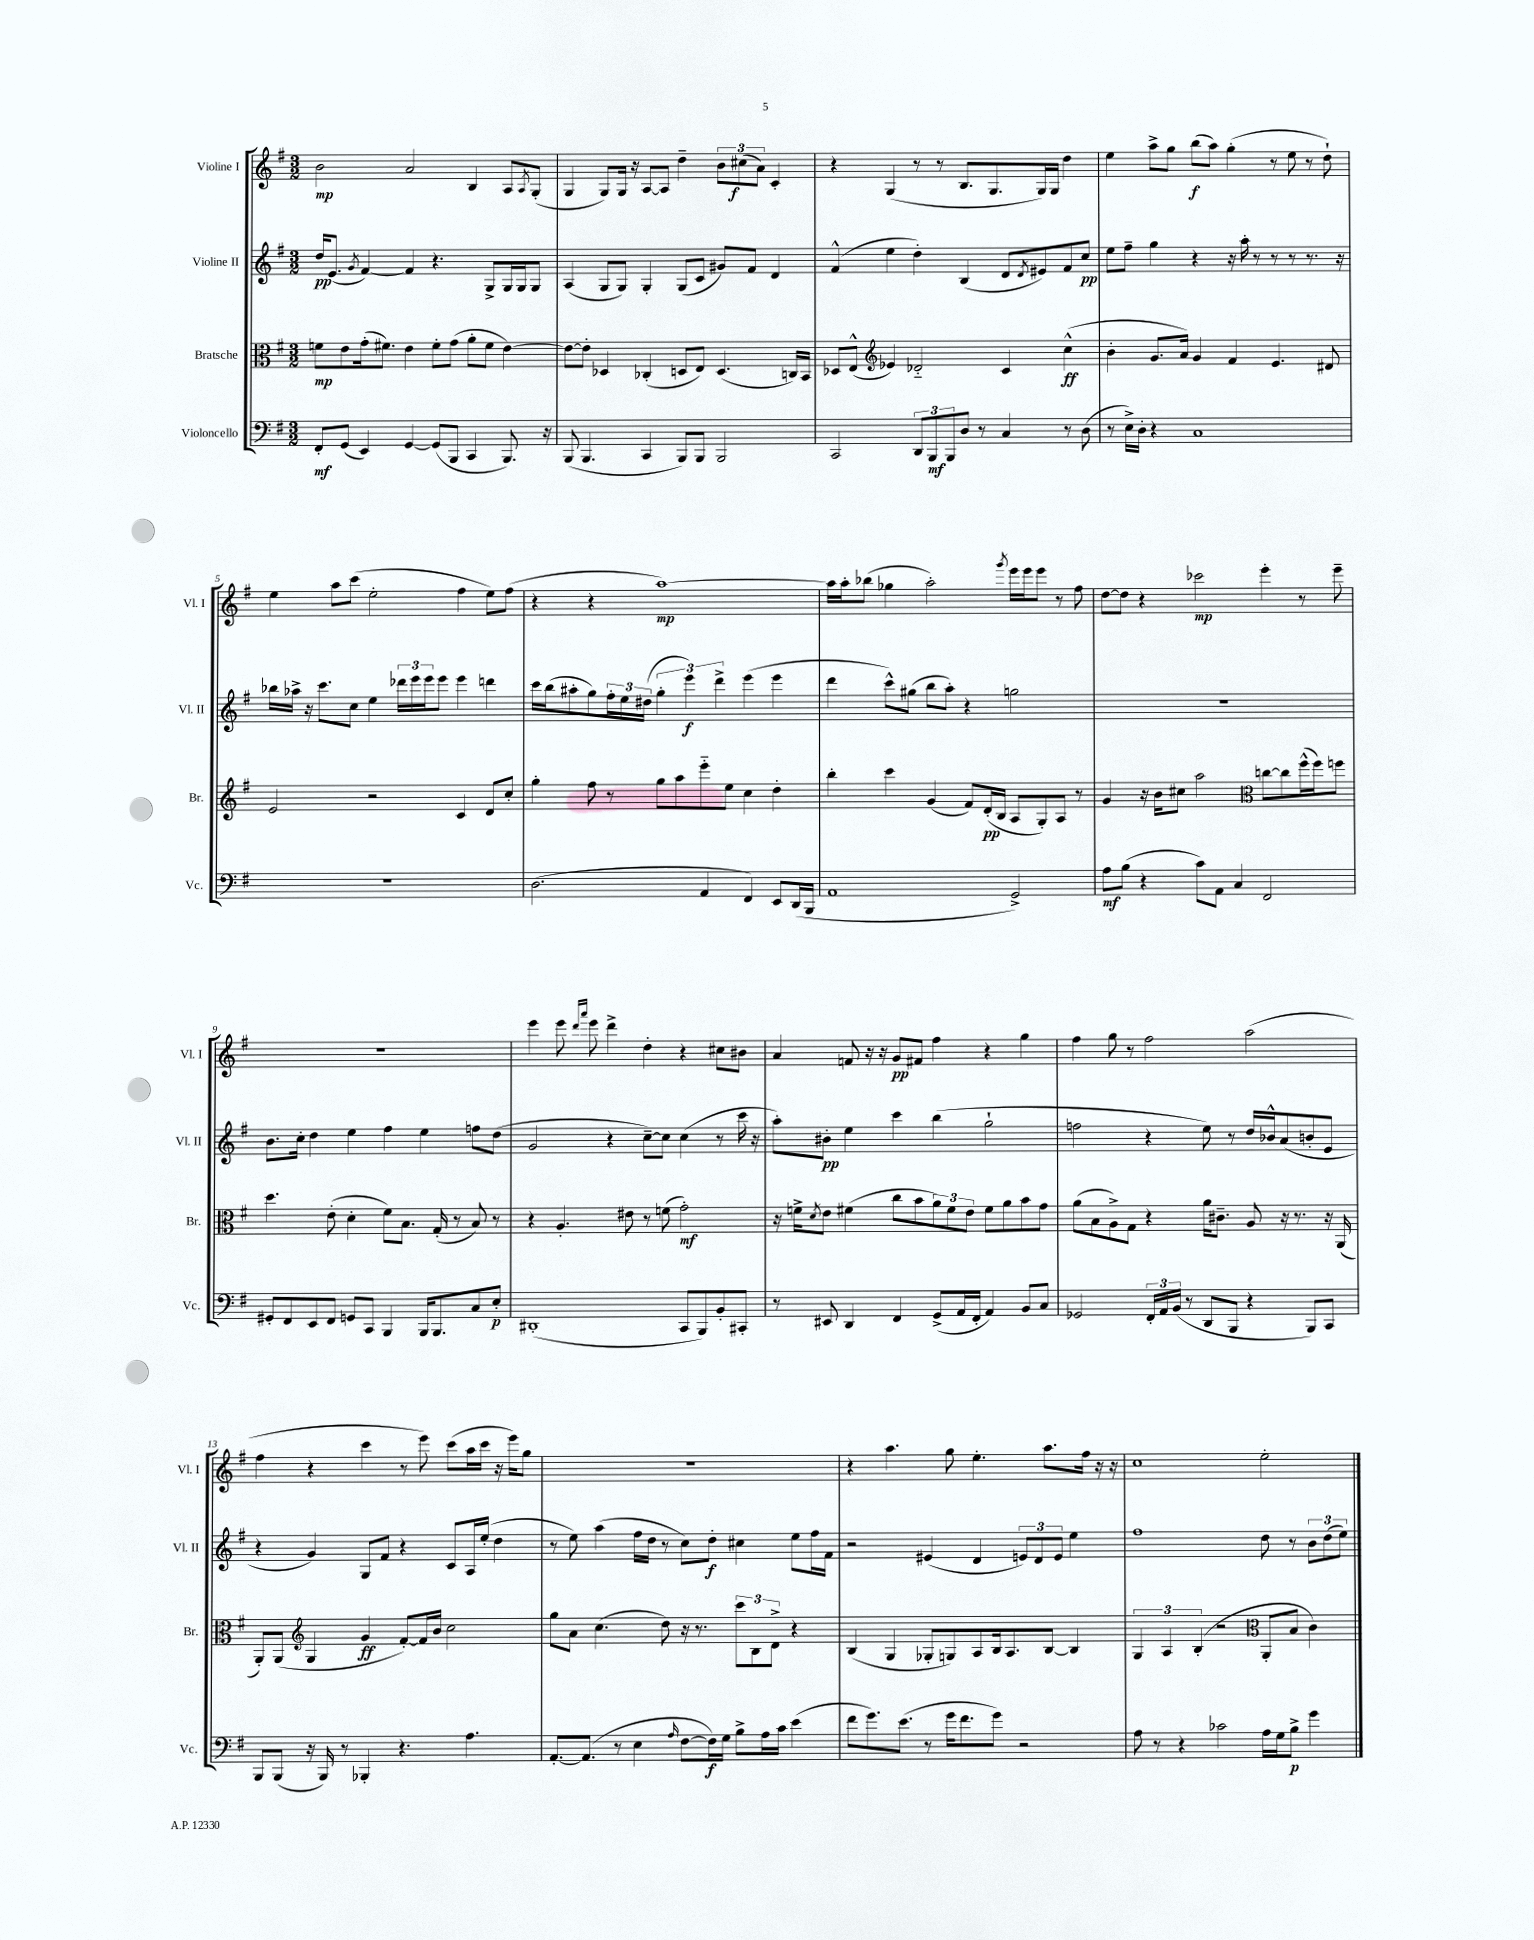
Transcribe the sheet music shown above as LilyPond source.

<<
\new StaffGroup <<
\new Staff = "s0" \with { instrumentName = "Violine I" shortInstrumentName = "Vl. I" } {
    \clef treble \key g \major \numericTimeSignature \time 3/2
    b'2\mp a'2 b4 a8 \acciaccatura { a8 } g8-.( |
    g4 g8) g16 r16 a8~ a8 d''4-- \tuplet 3/2 { b'8 cis''8\f( a'8) } c'4-. |
    r4 g4( r8 r8 b8. g8. g16) g16 d''4 |
    e''4 a''8-> g''8 b''8\f( a''8) g''4-.( r8 e''8 r8 d''8-!) |
    e''4 a''8 c'''8( e''2-. fis''4 e''8) fis''8( |
    r4 r4 a''1~\mp) |
    a''16 a''16-. bes''8( ges''4 a''2-.) \acciaccatura { g'''8 } e'''16 e'''16 e'''8 r8 fis''8 |
    d''8~ d''8 r4 ces'''2\mp e'''4-. r8 e'''8-- |
    R1. |
    e'''4 e'''8 \grace { d'''16 a'''16 } e'''8 d'''4-> d''4-. r4 cis''8 bis'8 |
    a'4 f'8 r16 r16 g'8\pp fis'8 fis''4 r4 g''4 |
    fis''4 g''8 r8 fis''2 a''2( |
    fis''4 r4 c'''4 r8 e'''8) c'''8( a''16 c'''16 r16 e'''16) g''8 |
    R1. |
    r4 a''4. g''8 e''4.-. a''8. fis''16 r16 r16 |
    c''1 e''2-. \bar "|." |
}
\new Staff = "s1" \with { instrumentName = "Violine II" shortInstrumentName = "Vl. II" } {
    \clef treble \key g \major \numericTimeSignature \time 3/2
    d''16\pp e'8.( \acciaccatura { g'8 } fis'4~) fis'4 r4. g8-> g16 g16 g8 |
    a4( g8 g8) g4-. g8( c'8 gis'8) fis'8 d'4 |
    fis'4-^( e''4 d''4-.) b4( d'8 \acciaccatura { d'8 } eis'8) fis'8 c''8\pp |
    e''8 fis''8-- g''4 r4 r16 a''16-. r8 r8 r8 r8. r16 |
    bes''16 aes''16-> r16 c'''8. c''8 e''4 \tuplet 3/2 { des'''16 e'''16 e'''16 } e'''8 e'''4 d'''4 |
    c'''16 b''16( ais''8-. g''8) \tuplet 3/2 { fis''16-. e''16 dis''16( } \tuplet 3/2 { g''4-. e'''4\f) d'''4-> } e'''4( e'''4 |
    d'''4 c'''8-^) gis''8( b''8 a''8-.) r4 g''2 |
    R1. |
    b'8. c''16-. d''4 e''4 fis''4 e''4 f''8 d''8( |
    g'2 r4 c''8~--) c''8 c''4( r8 c'''16 r16 |
    a''8-.) bis'8-.\pp e''4 c'''4 b''4( g''2-! |
    f''2 r4 e''8) r8 d''16 bes'16-^ a'8( b'8-. e'8 |
    r4 g'4) g8 fis'8 r4 c'8 a16 e''16-.( d''4 |
    r8 e''8) a''4( fis''16 d''16 r8 c''8) d''8-.\f cis''4 e''8 fis''16 fis'16 |
    r2 eis'4( d'4 \tuplet 3/2 { e'8) d'8 e'8 } e''4 |
    fis''1 d''8 r8 \tuplet 3/2 { b'8 d''8( e''8) } \bar "|." |
}
\new Staff = "s2" \with { instrumentName = "Bratsche" shortInstrumentName = "Br." } {
    \clef alto \key g \major \numericTimeSignature \time 3/2
    f'8\mp e'8 g'16-.( fis'8.) e'4 fis'8-. g'8( a'8-. fis'8 e'4~) |
    e'8~ e'8-. des4 ces4-.( d8 e8) d4.( c16) b,16 |
    des8 e8-^( \clef treble ees'4) des'2-_ c'4 c''4-^\ff( |
    b'4-. g'8. a'16) g'4 fis'4 e'4. dis'8 |
    e'2 r2 c'4 d'8 c''8-. |
    g''4-. fis''8 r8 g''8 a''8 e'''8-_ e''8 c''4 d''4-. |
    b''4-. c'''4 g'4( fis'8) d'16-.\pp( b16 a8 g8-.) a8 r8 |
    g'4 r16 b'16 cis''8 a''2 \clef alto c''8~ c''8 fis''16-^( fis''16) f''8 |
    d''4. e'8-.( d'4-. fis'8) b8. g16-.( r8 b8) r8 |
    r4 a4.-. eis'8 r8 f'8( g'2-.\mf) |
    r16 f'16-> \acciaccatura { d'8 } e'8 fis'4( c''8 b'8 \tuplet 3/2 { a'8) fis'8 e'8 } fis'8 a'8 b'8 g'8 |
    a'8( b8 a8->) g8 r4 a'16 cis'8.-- a8 r16 r8. r16 a,16( |
    a,8-.) a,8( \clef treble g4 g'4\ff fis'8~-.) fis'16 b'16 c''2 |
    g''8 a'8 c''4.( d''8) r16 r8. \tuplet 3/2 { c'''8 b8 d'8-> } r4 |
    b4( g4 ges8-. g8) a8 b16 a8. b8~ b4 |
    \tuplet 3/2 { g4 a4 b4-.( } r2 \clef alto a,8-. b8 c'4) \bar "|." |
}
\new Staff = "s3" \with { instrumentName = "Violoncello" shortInstrumentName = "Vc." } {
    \clef bass \key g \major \numericTimeSignature \time 3/2
    fis,8-.\mf g,8( e,4) g,4~ g,8( b,,8 c,4 b,,8.) r16 |
    b,,8( b,,4. c,4 b,,8) b,,8 b,,2 |
    c,2 \tuplet 3/2 { d,8 b,,8\mf b,,8 } d8 r8 c4 r8 d8( |
    r8 e16->) d16-. r4 c1 |
    R1. |
    d2.( a,4 fis,4) e,8 d,16( b,,16 |
    a,1 g,2->) |
    a8\mf b8( r4 c'8) a,8 c4 fis,2 |
    gis,8-. fis,8 e,8 fis,8 g,8 c,8 b,,4 b,,16 b,,8. c8 e8-.\p |
    dis,1-.( c,8 b,,8) b,8-. cis,8-. |
    r8 eis,8 d,4 fis,4 g,8->( a,16 fis,16-. a,4) b,8 c8 |
    ges,2 \tuplet 3/2 { fis,16-. a,16 b,16( } r8 d,8 b,,8 r4 b,,8) c,8 |
    b,,8 b,,8( r16 b,,16) r8 bes,,4-. r4. a4. |
    a,8.~-. a,8.( r8 e4 \grace { a16 } fis8~ fis16\f) g16 b8-> a16 c'16 e'4( |
    fis'8 g'8.) e'8.( r8 g'16 fis'8. g'8) r2 |
    a8 r8 r4 ces'2 a16 g16 b8->\p g'4 \bar "|." |
}
>>
>>
